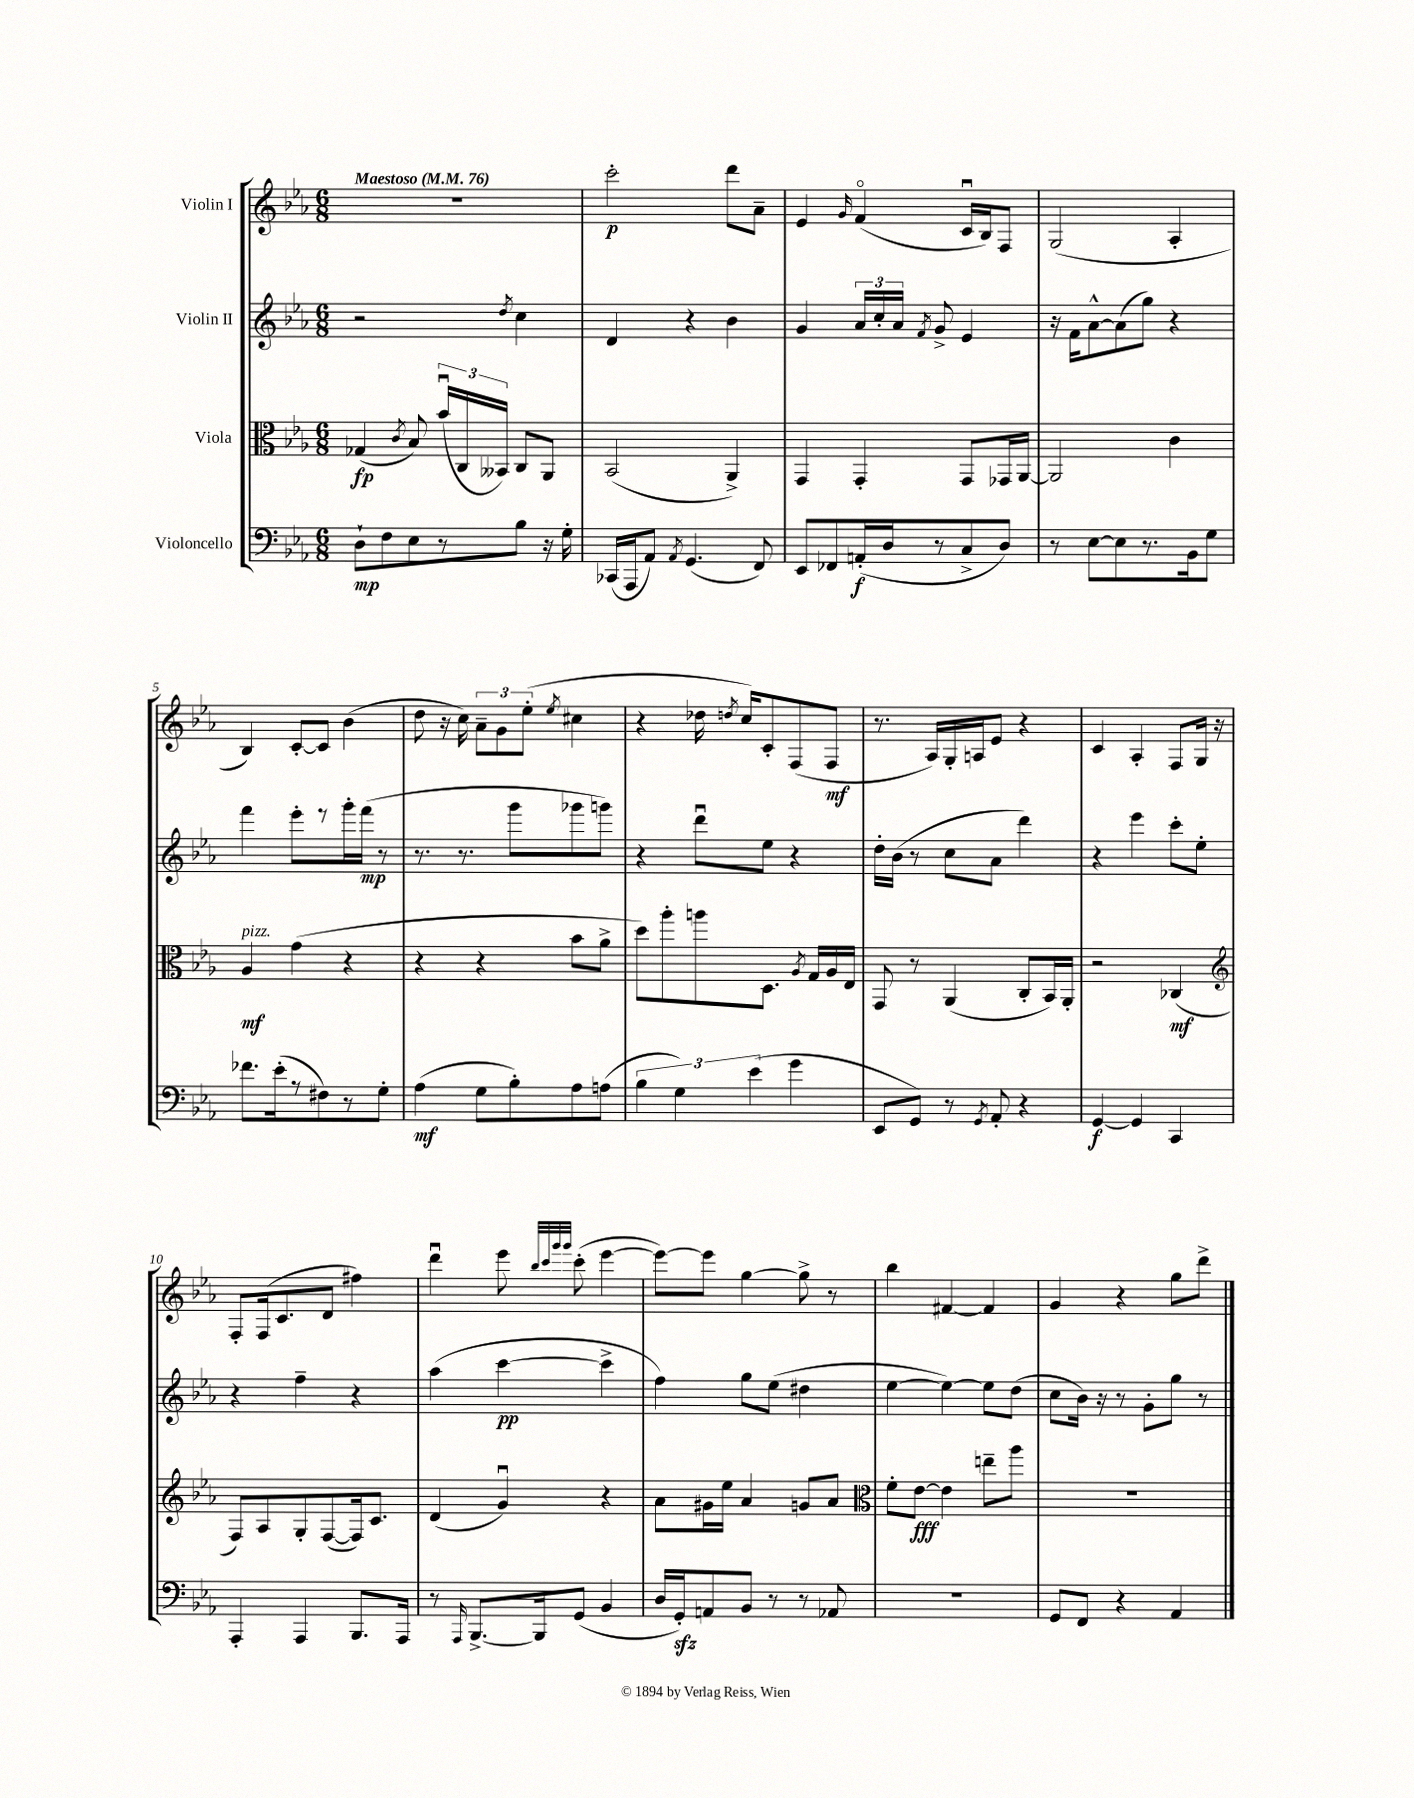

**kern	**kern	**kern	**kern
*staff4	*staff3	*staff2	*staff1
*clefF4	*clefC3	*clefG2	*clefG2
*k[b-e-a-]	*k[b-e-a-]	*k[b-e-a-]	*k[b-e-a-]
*M6/8	*M6/8	*M6/8	*M6/8
*MM76	*MM76	*MM76	*MM76
8D`	(4G-	2r	2.r
8F	.	.	.
.	8qc	.	.
8E-	8B-)	.	.
8r	(24b-u	.	.
.	24C	.	.
.	24BB--)	.	.
.	.	8qdd	.
8B-	8C	4cc	.
16r	8AA-	.	.
16G'	.	.	.
=	=	=	=
(16CC-	(2BB-	4d	2ccc'
16AAA-	.	.	.
8AA-)	.	.	.
8qAA-	.	.	.
(4.GG	.	4r	.
.	4AA-^)	4b-	8ddd
8FF)	.	.	8a-~
=	=	=	=
8EE-	4GG	4g	4e-
8FF-	.	.	.
.	.	.	16qqg
(16AA'	4GG'	24a-	(4fo
.	.	24cc'	.
16D	.	.	.
.	.	24a-	.
.	.	8qf	.
8r	.	8g^	.
8C^	8GG	4e-	16cu
.	.	.	16B-)
8D)	16GG-	.	8F
.	[16AA-	.	.
=	=	=	=
8r	2AA-]	16r	(2G
.	.	16f	.
[8E-	.	[8a-^^	.
8E-]	.	(8a-]	.
8.r	.	8gg)	.
.	4c	4r	4A-'
16BB-	.	.	.
8G	.	.	.
=	=	=	=
8.f-	4A-	4fff	4B-)
(16e-'	.	.	.
8r	(4g	8eee-'	[8c'
8F#)	.	8r	8c]
8r	4r	16ggg'	(4b-
.	.	(16fff	.
8G'	.	8r	.
=	=	=	=
(4A-	4r	8.r	8dd
.	.	.	16r
.	.	8.r	16cc)
8G	4r	.	12a-~
.	.	.	12g
8B-')	.	8ggg	.
.	.	.	(12ee-'
.	.	.	8qee-
8A-	8b-	8ggg-	4cc#
(8A	8a-^	8ggg)	.
=	=	=	=
6B-	8dd)	4r	4r
.	8aa-'	.	.
6G)	.	.	.
.	8aa	8dddu	16dd-
.	.	.	8qdd
.	.	.	16cc)
(6e-	.	.	.
.	8.D	8ee-	8c'
4g	.	4r	(8F
.	8qA-	.	.
.	16G	.	.
.	16A-	.	8F
.	16E-	.	.
=	=	=	=
8EE-	8GG	16dd'	8.r
.	.	(16b-	.
8GG)	8r	8r	.
.	.	.	16A-)
8r	(4AA-	8cc	16G'
.	.	.	16A
8qGG	.	.	.
8AA-'	.	8a-	8e-
4r	8C'	4ddd)	4r
.	16BB-)	.	.
.	16AA-'	.	.
=	=	=	=
[4GG	2r	4r	4c
4GG]	.	4eee-	4A-'
4CC	(4C-	8ccc'	8F
.	.	8ee-'	16G
.	.	.	16r
=	=	=	=
*	*clefG2	*	*
4AAA-'	8F)	4r	8F'
.	8A-	.	(16F
.	.	.	8.c
4AAA-	8G'	4ff~	.
.	([8F	.	8d
8.BBB-	16F])	4r	4ff#)
.	8.c	.	.
16AAA-	.	.	.
=	=	=	=
8r	(4d	(4aa-	4dddu
16qqAAA-	.	.	.
[8.BBB-^	.	.	.
.	4gu)	[4ccc	8eee-
16BBB-]	.	.	.
.	.	.	32qqbb-
.	.	.	32qqccc
.	.	.	32qqggg
.	.	.	32qqggg
(8GG	.	.	(8ccc'
4BB-	4r	4ccc^]	[4eee-
=	=	=	=
16D	8a-	4ff)	8eee-_)
16GG')	.	.	.
8AA	16g#	.	8eee-]
.	16ee-	.	.
8BB-	4a-	8gg	[4gg
8r	.	(8ee-	.
8r	8g	4dd#	8gg^]
8AA-	8a-	.	8r
=	=	=	=
*	*clefC3	*	*
2.r	8f'	[4ee-	4bb-
.	[8e-	.	.
.	4e-]	4ee-_)	[4f#
.	8ee~	8ee-]	4f#]
.	8aa-	(8dd	.
=	=	=	=
8GG	2.r	8cc	4g
8FF	.	16b-)	.
.	.	16r	.
4r	.	8r	4r
.	.	8g'	.
4AA-	.	8gg	8gg
.	.	8r	8ddd^
==	==	==	==
*-	*-	*-	*-
